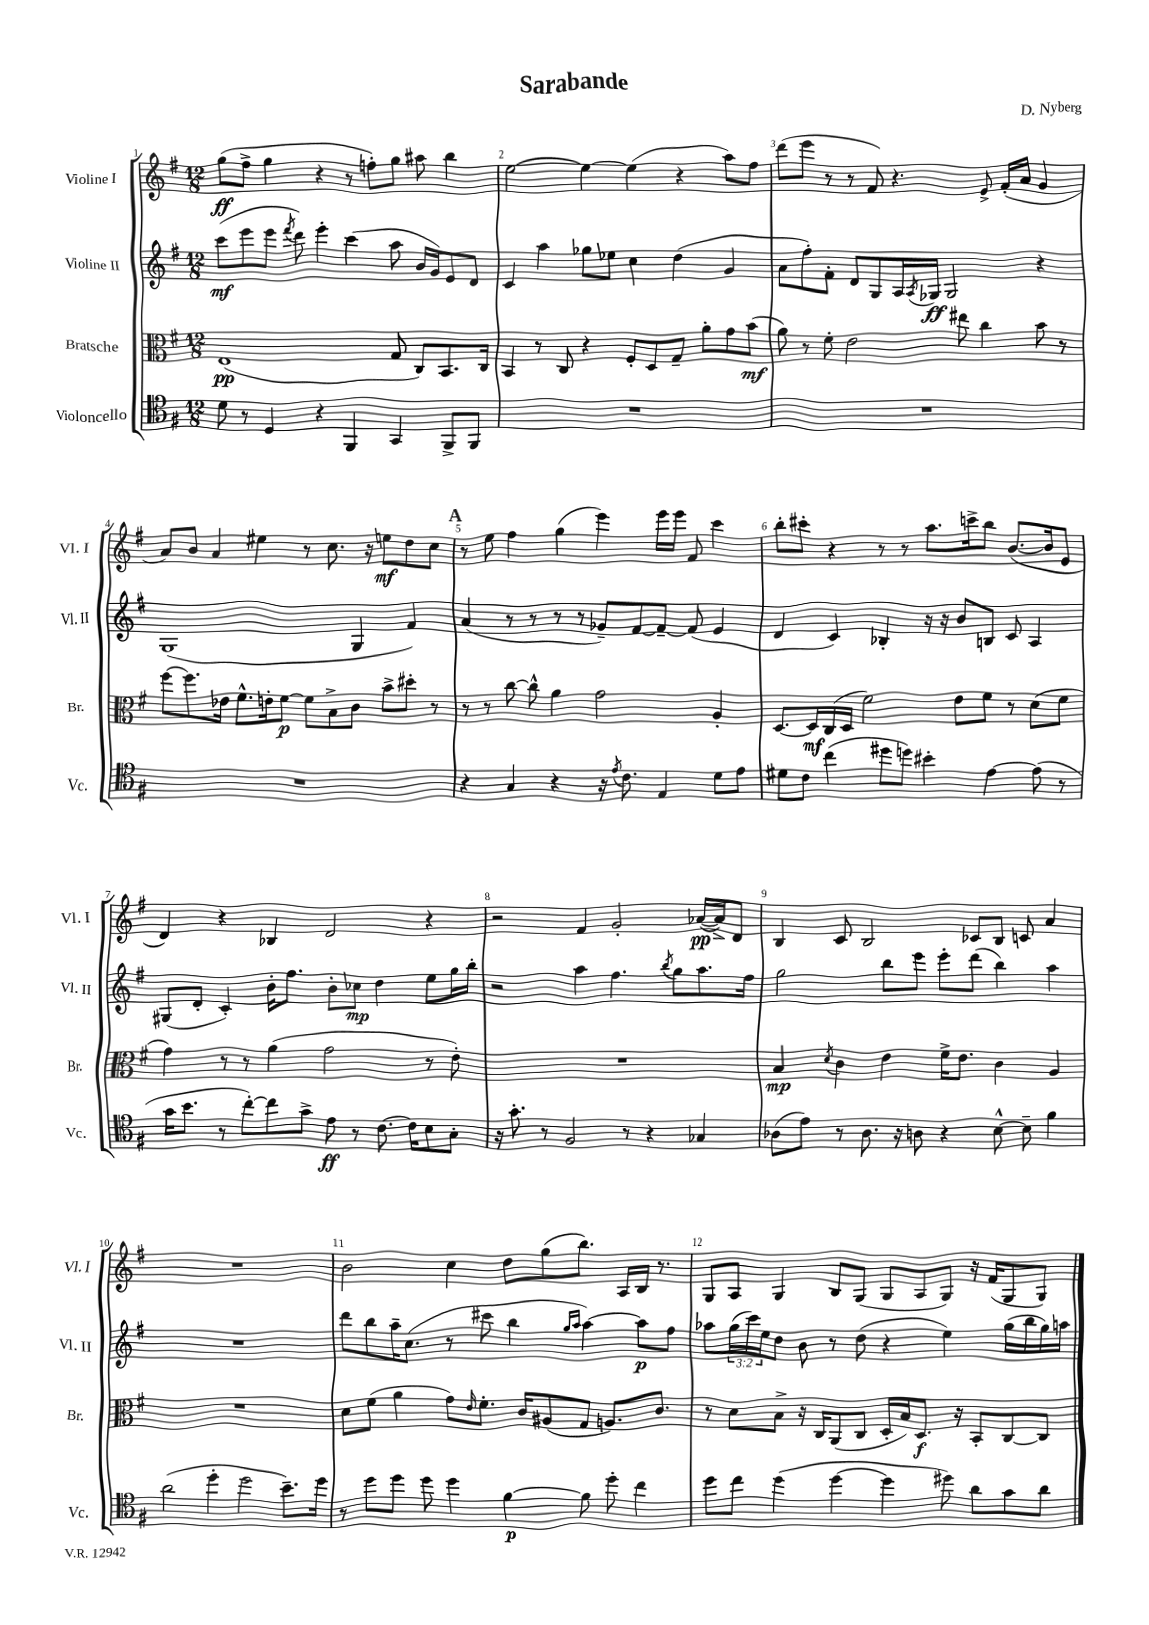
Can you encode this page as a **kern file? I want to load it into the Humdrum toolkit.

**kern	**dynam	**kern	**dynam	**kern	**dynam	**kern	**dynam
*part4	*part4	*part3	*part3	*part2	*part2	*part1	*part1
*staff4	*staff4	*staff3	*staff3	*staff2	*staff2	*staff1	*staff1
*I"Violoncello	*	*I"Bratsche	*	*I"Violine II	*	*I"Violine I	*
*I'Vc.	*	*I'Br.	*	*I'Vl. II	*	*I'Vl. I	*
*clefC4	*	*clefC3	*	*clefG2	*	*clefG2	*
*k[f#]	*	*k[f#]	*	*k[f#]	*	*k[f#]	*
*M12/8	*	*M12/8	*	*M12/8	*	*M12/8	*
=1	=1	=1	=1	=1	=1	=1	=1
8d\	.	(1E	pp	(8ccc\L	mf	(8gg\L	ff
8r	.	.	.	8eee\	.	8ff#^\J	.
4D/	.	.	.	8eee\J	.	4gg\	.
.	.	.	.	8qfff#/	.	.	.
.	.	.	.	8ddd\)	.	.	.
4r	.	.	.	4eee'\	.	4r	.
4FF#/	.	.	.	(4ccc\	.	8r	.
.	.	.	.	.	.	8ffn'\L)	.
4GG/	.	8G/	.	8aa\	.	8gg\J	.
.	.	8C/L)	.	16b/LL	.	8aa#X\	.
.	.	.	.	16g/J)	.	.	.
8FF#^/L	.	8.BB/	.	8e/	.	4bb\	.
8FF#/J	.	.	.	8d/J	.	.	.
.	.	16C/Jk	.	.	.	.	.
=2	=2	=2	=2	=2	=2	=2	=2
1.r	.	4BB/	.	4c/	.	[2ee\	.
.	.	8r	.	4aa\	.	.	.
.	.	8C/	.	.	.	.	.
.	.	4r	.	8gg-X\L	.	4ee\_	.
.	.	.	.	8ee-X\J	.	.	.
.	.	8F#'/L	.	4cc\	.	(4ee\]	.
.	.	8D/	.	.	.	.	.
.	.	8G~/J	.	(4dd\	.	4r	.
.	.	8a'\L	.	.	.	.	.
.	.	8g\	.	4g/	.	8aa\L)	.
.	.	(8b\J	mf	.	.	8ff#\J	.
=3	=3	=3	=3	=3	=3	=3	=3
1.r	.	8a\)	.	8a\L	.	(8ddd\L	.
.	.	8r	.	8ff#'\)	.	8eee\J	.
.	.	8f#'\	.	8f#'\J	.	8r	.
.	.	2e\	.	8d/L	.	8r	.
.	.	.	.	8G/	.	8f#/)	.
.	.	.	.	16A/L	.	4.r	.
.	.	.	.	8qA/	.	.	.
.	.	.	.	16G-X/JJ	ff	.	.
.	.	.	.	2G-/	.	.	.
.	.	8ee#X\	.	.	.	.	.
.	.	4cc\	.	.	.	8e^/	.
.	.	.	.	.	.	(16f#'/LL	.
.	.	.	.	.	.	16a/JJ	.
.	.	8b\	.	4r	.	4g/	.
.	.	8r	.	.	.	.	.
!!LO:LB:g=z
=4	=4	=4	=4	=4	=4	=4	=4
1.r	.	[8ff#\L	.	(1G	.	8a/L)	.
.	.	8.ff#\]	.	.	.	8b/J	.
.	.	.	.	.	.	4a/	.
.	.	16e-X\Jk	.	.	.	.	.
.	.	8.f#^^\L	.	.	.	.	.
.	.	.	.	.	.	4ee#X\	.
.	.	16en'\k	.	.	.	.	.
.	.	[8f#\J	p	.	.	.	.
.	.	8f#\L]	.	.	.	8r	.
.	.	8B^\	.	.	.	8.cc\	.
.	.	8c\J	.	4G/	.	.	.
.	.	.	.	.	.	16r	.
.	.	8b^\L	.	.	.	8een\L	mf
.	.	8dd#X'\J	.	4f#/)	.	8dd\	.
.	.	8r	.	.	.	8cc\J	.
!!LO:REH:place=s1:t=A
=5	=5	=5	=5	=5	=5	=5	=5
4r	.	8r	.	(4a/	.	8r	.
.	.	8r	.	.	.	8ee\	.
4G/	.	[8cc\	.	8r	.	4ff#\	.
.	.	8cc^^\]	.	8r	.	.	.
4r	.	4a\	.	8r	.	(4gg\	.
.	.	.	.	8r	.	.	.
16r	.	2g\	.	8g-X~/L)	.	4eee\)	.
8qe/	.	.	.	.	.	.	.
8.c\	.	.	.	.	.	.	.
.	.	.	.	[8f#/	.	.	.
4E/	.	.	.	8f#~/J_	.	16eee\LL	.
.	.	.	.	.	.	16eee\JJ	.
.	.	.	.	(8f#/]	.	8f#/	.
8d\L	.	4A'/	.	4e/	.	4ccc\	.
8e\J	.	.	.	.	.	.	.
=6	=6	=6	=6	=6	=6	=6	=6
8d#X\L	.	[8.D/L	.	4d/	.	8bb'\L	.
8c\J	.	.	.	.	.	8ccc#X'\J	.
.	.	16D/L]	mf	.	.	.	.
(4cc\	.	(16C/	.	4c/)	.	4r	.
.	.	16D/JJ	.	.	.	.	.
.	.	2f#\)	.	.	.	.	.
8dd#X\L	.	.	.	4B-X'/	.	8r	.
8ddn\J)	.	.	.	.	.	8r	.
4b#X'\	.	.	.	16r	.	8.aa\L	.
.	.	.	.	16r	.	.	.
.	.	8e\L	.	8b/L	.	.	.
.	.	.	.	.	.	16cccn^\k	.
[4e\	.	8f#\J	.	8Bn/J	.	8bb\J	.
.	.	8r	.	8c/	.	([8.b/L	.
(8e\]	.	(8d\L	.	4A/	.	.	.
.	.	.	.	.	.	16b/k]	.
8r	.	8f#\J	.	.	.	8e/J	.
!!LO:LB:g=z
=7	=7	=7	=7	=7	=7	=7	=7
16g\KL	.	4g\)	.	(8G#X/L	.	4d/)	.
8.b\J	.	.	.	.	.	.	.
.	.	.	.	8d'/J	.	.	.
8r	.	8r	.	4c'/)	.	4r	.
[8cc'\L)	.	8r	.	.	.	.	.
8cc\]	.	(4a\	.	16b'\KL	.	4B-X/	.
.	.	.	.	8.ff#\J	.	.	.
8g^\J	.	.	.	.	.	.	.
8e\	ff	2g\	.	8b'\L	.	2d/	.
8r	.	.	.	8cc-X\J	mp	.	.
[8.c\	.	.	.	4dd\	.	.	.
16c\KL]	.	.	.	.	.	.	.
8B\	.	8r	.	8ee\L	.	4r	.
8G'\J	.	8e'\)	.	16gg\L	.	.	.
.	.	.	.	16bb'\JJ	.	.	.
=8	=8	=8	=8	=8	=8	=8	=8
16r	.	1.r	.	2r	.	2r	.
8.g'\	.	.	.	.	.	.	.
8r	.	.	.	.	.	.	.
2F#/	.	.	.	.	.	.	.
.	.	.	.	4aa\	.	4f#/	.
.	.	.	.	4.ff#\	.	2g'/	.
8r	.	.	.	.	.	.	.
4r	.	.	.	.	.	.	.
.	.	.	.	8qbb/	.	.	.
.	.	.	.	8gg\L	.	.	.
4G-X/	.	.	.	8.aa\	.	([16a-X/LL	pp
.	.	.	.	.	.	16a-^/J])	.
.	.	.	.	.	.	8d/J	.
.	.	.	.	16ff#\Jk	.	.	.
=9	=9	=9	=9	=9	=9	=9	=9
(8A-X\L	.	4B/	mp	2gg\	.	4B/	.
8e\J)	.	.	.	.	.	.	.
.	.	8qd/	.	.	.	.	.
8r	.	4c\	.	.	.	8c/	.
8.A-\	.	.	.	.	.	2B/	.
.	.	4e\	.	8bb\L	.	.	.
16r	.	.	.	.	.	.	.
8An\	.	.	.	8eee\J	.	.	.
4r	.	16f#^\KL	.	8eee'\L	.	.	.
.	.	8.e\J	.	.	.	.	.
.	.	.	.	(8ddd\J	.	8c-X/L	.
[8B^^\	.	4c\	.	4bb\)	.	8B/J	.
8B~\]	.	.	.	.	.	8cn/	.
4f#\	.	4A/	.	4aa\	.	4a/	.
!!LO:LB:g=z
=10	=10	=10	=10	=10	=10	=10	=10
(2a\	.	1.r	.	1.r	.	1.r	.
4dd'\	.	.	.	.	.	.	.
2dd\	.	.	.	.	.	.	.
8.b~\L)	.	.	.	.	.	.	.
16dd\Jk	.	.	.	.	.	.	.
=11	=11	=11	=11	=11	=11	=11	=11
8r	.	8d\L	.	8ddd\L	.	2b\	.
8dd\L	.	(8f#\J	.	8bb\	.	.	.
8dd\J	.	4a\	.	16aa~\K	.	.	.
.	.	.	.	(8.cc\J	.	.	.
8dd\	.	.	.	.	.	.	.
4dd\	.	8g\L)	.	8r	.	4cc\	.
.	.	16qqe/	.	.	.	.	.
.	.	8.f#'\J	.	8ccc#X\	.	.	.
[4f#\	p	.	.	4bb\	.	8dd\L	.
.	.	16c/KL	.	.	.	.	.
.	.	(8A#X/	.	.	.	(8gg\	.
.	.	.	.	16qqgg/LL	.	.	.
.	.	.	.	16qqaa/JJ	.	.	.
8f#\]	.	8G/J	.	[4aa\)	.	8.bb\J)	.
8dd'\	.	8.An/L)	.	.	.	.	.
.	.	.	.	.	.	16A/LL	.
4cc\	.	.	.	8aa\L]	p	16B/JJ	.
.	.	8.c/J	.	.	.	8.r	.
.	.	.	.	8ff#\J	.	.	.
=12	=12	=12	=12	=12	=12	=12	=12
8dd\L	.	8r	.	8aa-X\L	.	8G/L	.
8cc\J	.	8d\L	.	(24gg\L	.	8A/J	.
.	.	.	.	24ccc\)	.	.	.
.	.	.	.	24ee\J	.	.	.
(4dd\	.	8B^\J	.	8dd\J	.	4G/	.
.	.	16r	.	8b\	.	.	.
.	.	16C/KL	.	.	.	.	.
[4dd\	.	(8AA/	.	8r	.	8B/L	.
.	.	8C/J	.	(8dd\	.	(8G/J	.
4dd\]	.	16D'/LL	.	4r	.	8G/L	.
.	.	16B/J)	.	.	.	.	.
.	.	8.D/J	f	.	.	8A/	.
8dd#X\)	.	.	.	4ee\)	.	8G/J)	.
.	.	16r	.	.	.	.	.
8a\L	.	8BB'/L	.	.	.	16r	.
.	.	.	.	.	.	(16f#/KL	.
8g\	.	[8C/	.	(16gg\LL	.	8G/	.
.	.	.	.	16bb\	.	.	.
8a\J	.	8C/J]	.	16gg\)	.	8G/J)	.
.	.	.	.	16aan\JJ	.	.	.
==	==	==	==	==	==	==	==
*-	*-	*-	*-	*-	*-	*-	*-
